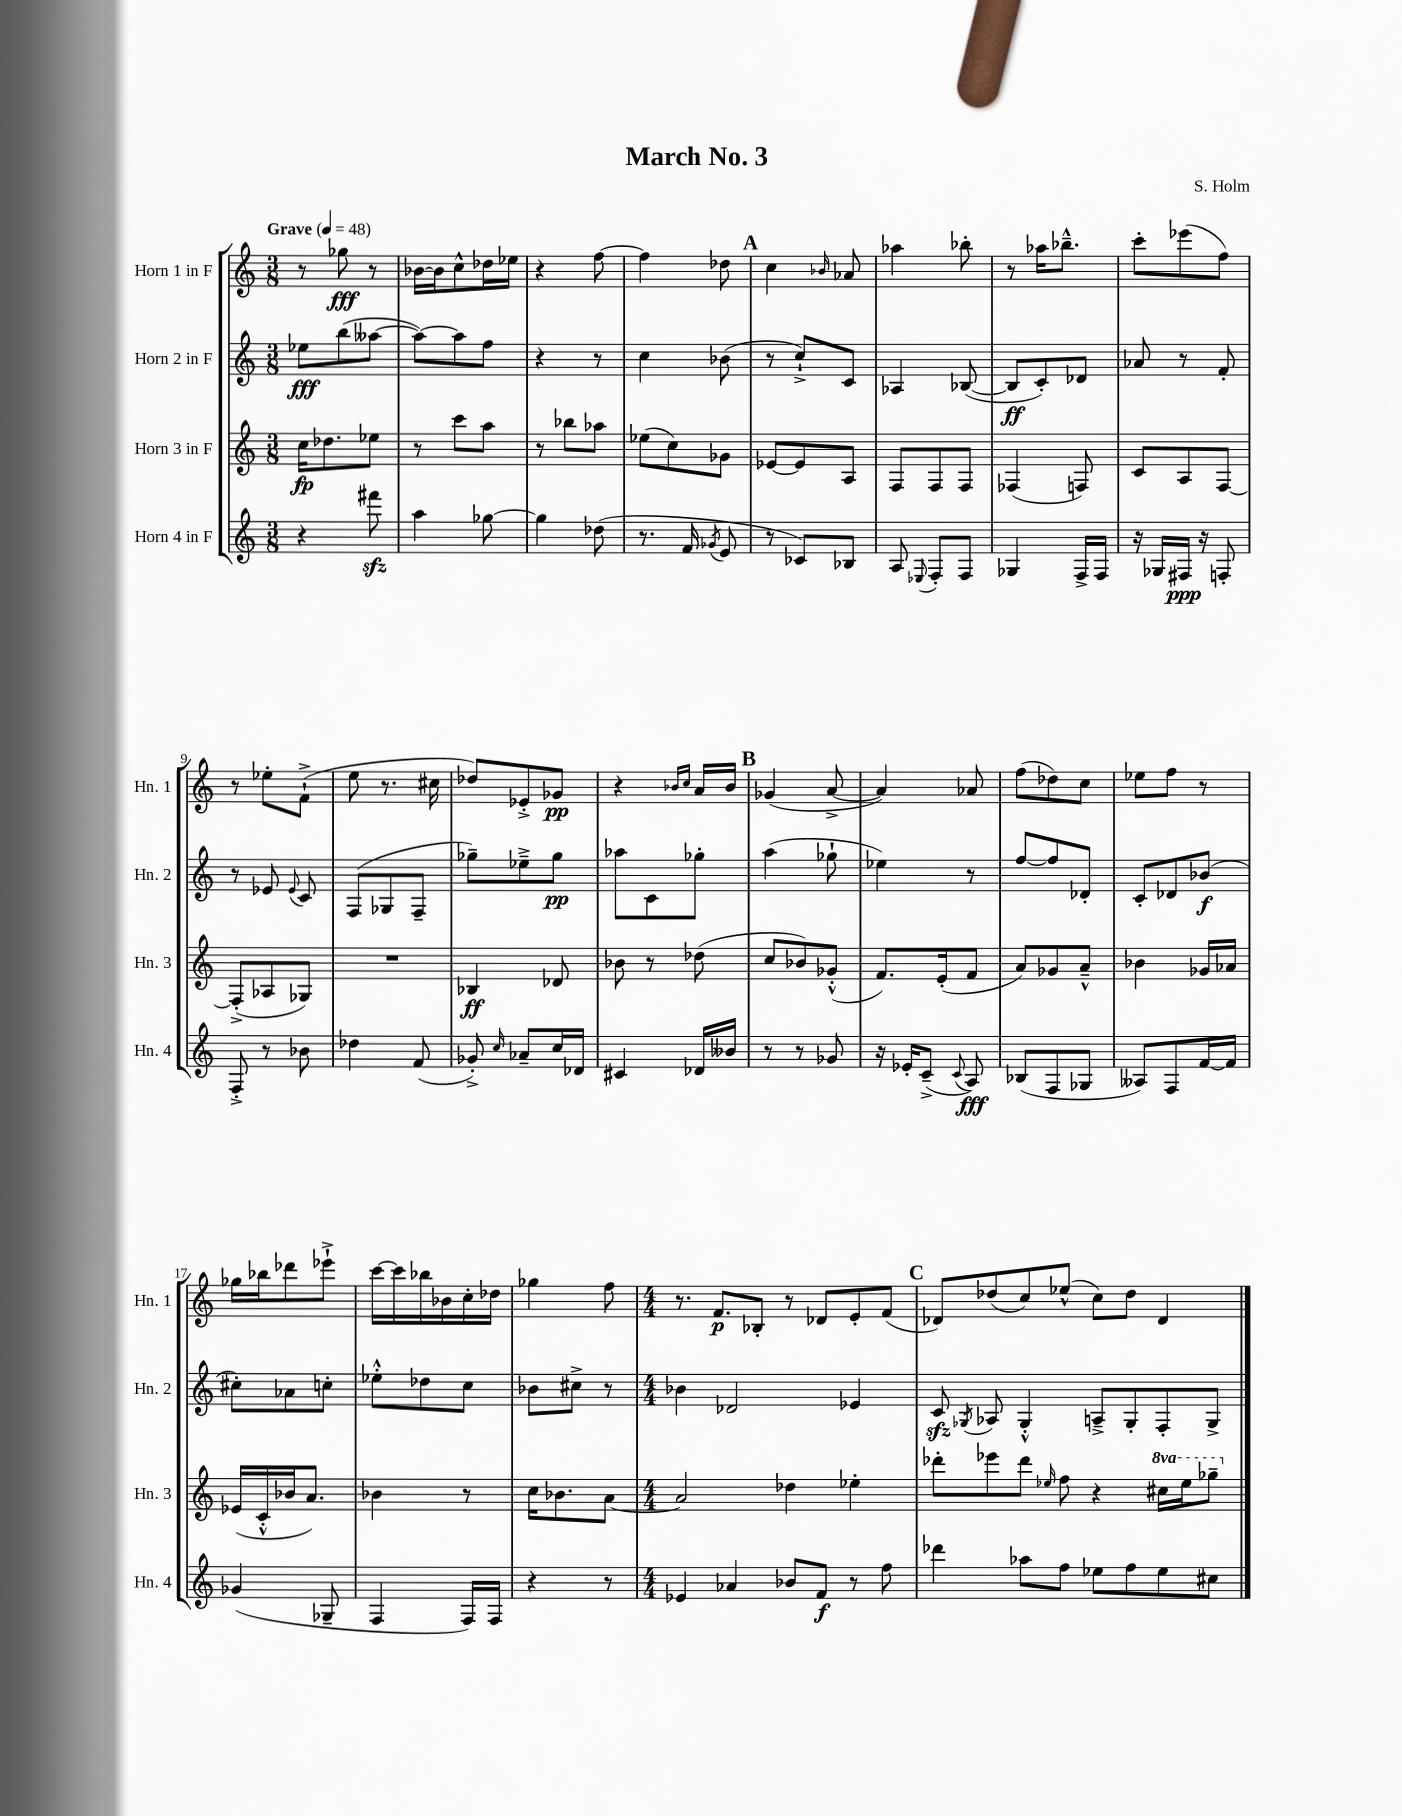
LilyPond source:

\header { title = "March No. 3" composer = "S. Holm" }
<<
\new StaffGroup <<
\new Staff = "s0" \with { instrumentName = "Horn 1 in F" shortInstrumentName = "Hn. 1" } {
    \clef treble \key c \major \numericTimeSignature \time 3/8 \tempo "Grave" 4 = 48
    \autoBeamOff r8 ges''8\fff r8 |
    bes'16[~ bes'16 c''8-^ des''16 ees''16] |
    r4 f''8~ |
    f''4 des''8 |
    \mark \markup { \bold "A" } c''4 \grace { bes'16 } aes'8 |
    aes''4 bes''8-. |
    r8 aes''16[ bes''8.]---^ |
    c'''8[-. ees'''8( f''8]) |
    r8 ees''8[-. f'8]-!->( |
    e''8 r8. cis''16 |
    des''8[) ees'8-.-> ges'8]\pp |
    r4 \grace { bes'16[ c''16] } a'16[ bes'16] |
    \mark \markup { \bold "B" } ges'4( a'8~-> |
    a'4) aes'8 |
    f''8[( des''8) c''8] |
    ees''8[ f''8] r8 |
    ges''16[ bes''16 des'''8 ees'''8]-!-> |
    c'''16[~ c'''16 bes''16 bes'16 c''16-. des''16] |
    ges''4 f''8 |
    \numericTimeSignature \time 4/4 r8. f'8.[\p bes8]-. r8 des'8[ e'8-. f'8]( |
    \mark \markup { \bold "C" } des'8[) des''8( c''8) ees''8]-^( c''8[) des''8] des'4 \bar "|." |
}
\new Staff = "s1" \with { instrumentName = "Horn 2 in F" shortInstrumentName = "Hn. 2" } {
    \clef treble \key c \major \numericTimeSignature \time 3/8
    \autoBeamOff ees''8[\fff b''8( aeses''8]~ |
    aeses''8[~) aeses''8 f''8] |
    r4 r8 |
    c''4 bes'8( |
    \mark \markup { \bold "A" } r8 c''8[-!->) c'8] |
    aes4 bes8~( |
    bes8[\ff c'8-.) des'8] |
    aes'8 r8 f'8-. |
    r8 ees'8 \appoggiatura { ees'8 } c'8 |
    f8[( ges8 f8]-- |
    ges''8[--) ees''8---> ges''8]\pp |
    aes''8[ c'8 ges''8]-. |
    \mark \markup { \bold "B" } a''4( ges''8-! |
    ees''4) r8 |
    f''8[~ f''8 des'8]-. |
    c'8[-. des'8 bes'8]\f( |
    cis''8[-.) aes'8 c''8]-. |
    ees''8[-.-^ des''8 c''8] |
    bes'8[ cis''8]-> r8 |
    \numericTimeSignature \time 4/4 bes'4 des'2 ees'4 |
    \mark \markup { \bold "C" } c'8\sfz \acciaccatura { ges8 } aes8 ges4-.-^ a8[---> ges8-. f8-. ges8]-> \bar "|." |
}
\new Staff = "s2" \with { instrumentName = "Horn 3 in F" shortInstrumentName = "Hn. 3" } {
    \clef treble \key c \major \numericTimeSignature \time 3/8 \set Staff.ottavationMarkups = #ottavation-simple-ordinals
    \autoBeamOff c''16[\fp des''8. ees''8] |
    r8 c'''8[ a''8] |
    r8 bes''8[ aes''8] |
    ees''8[( c''8) ges'8] |
    \mark \markup { \bold "A" } ees'8[~ ees'8 a8] |
    f8[ f8 f8] |
    fes4( f8) |
    c'8[ a8 f8]~ |
    f8[-.->( aes8 ges8]) |
    R4. |
    bes4\ff des'8 |
    bes'8 r8 des''8( |
    \mark \markup { \bold "B" } c''8[ bes'8) ges'8]-.-^( |
    f'8.[) e'16-.( f'8] |
    a'8[) ges'8 a'8]---^ |
    bes'4 ges'16[ aes'16] |
    ees'16[( c'16-.-^ bes'16 a'8.]) |
    bes'4 r8 |
    c''16[ bes'8. a'8]~ |
    \numericTimeSignature \time 4/4 a'2 des''4 ees''4-. |
    \mark \markup { \bold "C" } des'''8[-. ees'''8 des'''8] \grace { ees''16 } f''8 r4 \ottava #1 cis'''16[ ees'''16 ges'''8]-- \ottava #0 \bar "|." |
}
\new Staff = "s3" \with { instrumentName = "Horn 4 in F" shortInstrumentName = "Hn. 4" } {
    \clef treble \key c \major \numericTimeSignature \time 3/8
    \autoBeamOff r4 fis'''8\sfz |
    a''4 ges''8~ |
    ges''4 des''8( |
    r8. f'16 \acciaccatura { ges'8 } e'8 |
    \mark \markup { \bold "A" } r8 ces'8[) bes8] |
    a8 \appoggiatura { ees8 } f8[-. f8] |
    ges4 f16[-> f16] |
    r16 ges16[ fis16]\ppp r16 f8-. |
    f8-.-> r8 bes'8 |
    des''4 f'8( |
    ges'8-.->) \grace { c''16 } aes'8[-- c''16 des'16] |
    cis'4 des'16[ beses'16] |
    \mark \markup { \bold "B" } r8 r8 ges'8 |
    r16 ees'16[-. c'8]--->( \appoggiatura { c'8 } a8\fff) |
    bes8[( f8 ges8] |
    aeses8[) f8 f'16~ f'16] |
    ges'4( ges8-- |
    f4 f16[) f16] |
    r4 r8 |
    \numericTimeSignature \time 4/4 ees'4 aes'4 bes'8[ f'8]\f r8 f''8 |
    \mark \markup { \bold "C" } des'''4 aes''8[ f''8] ees''8[ f''8 ees''8 cis''8] \bar "|." |
}
>>
>>
